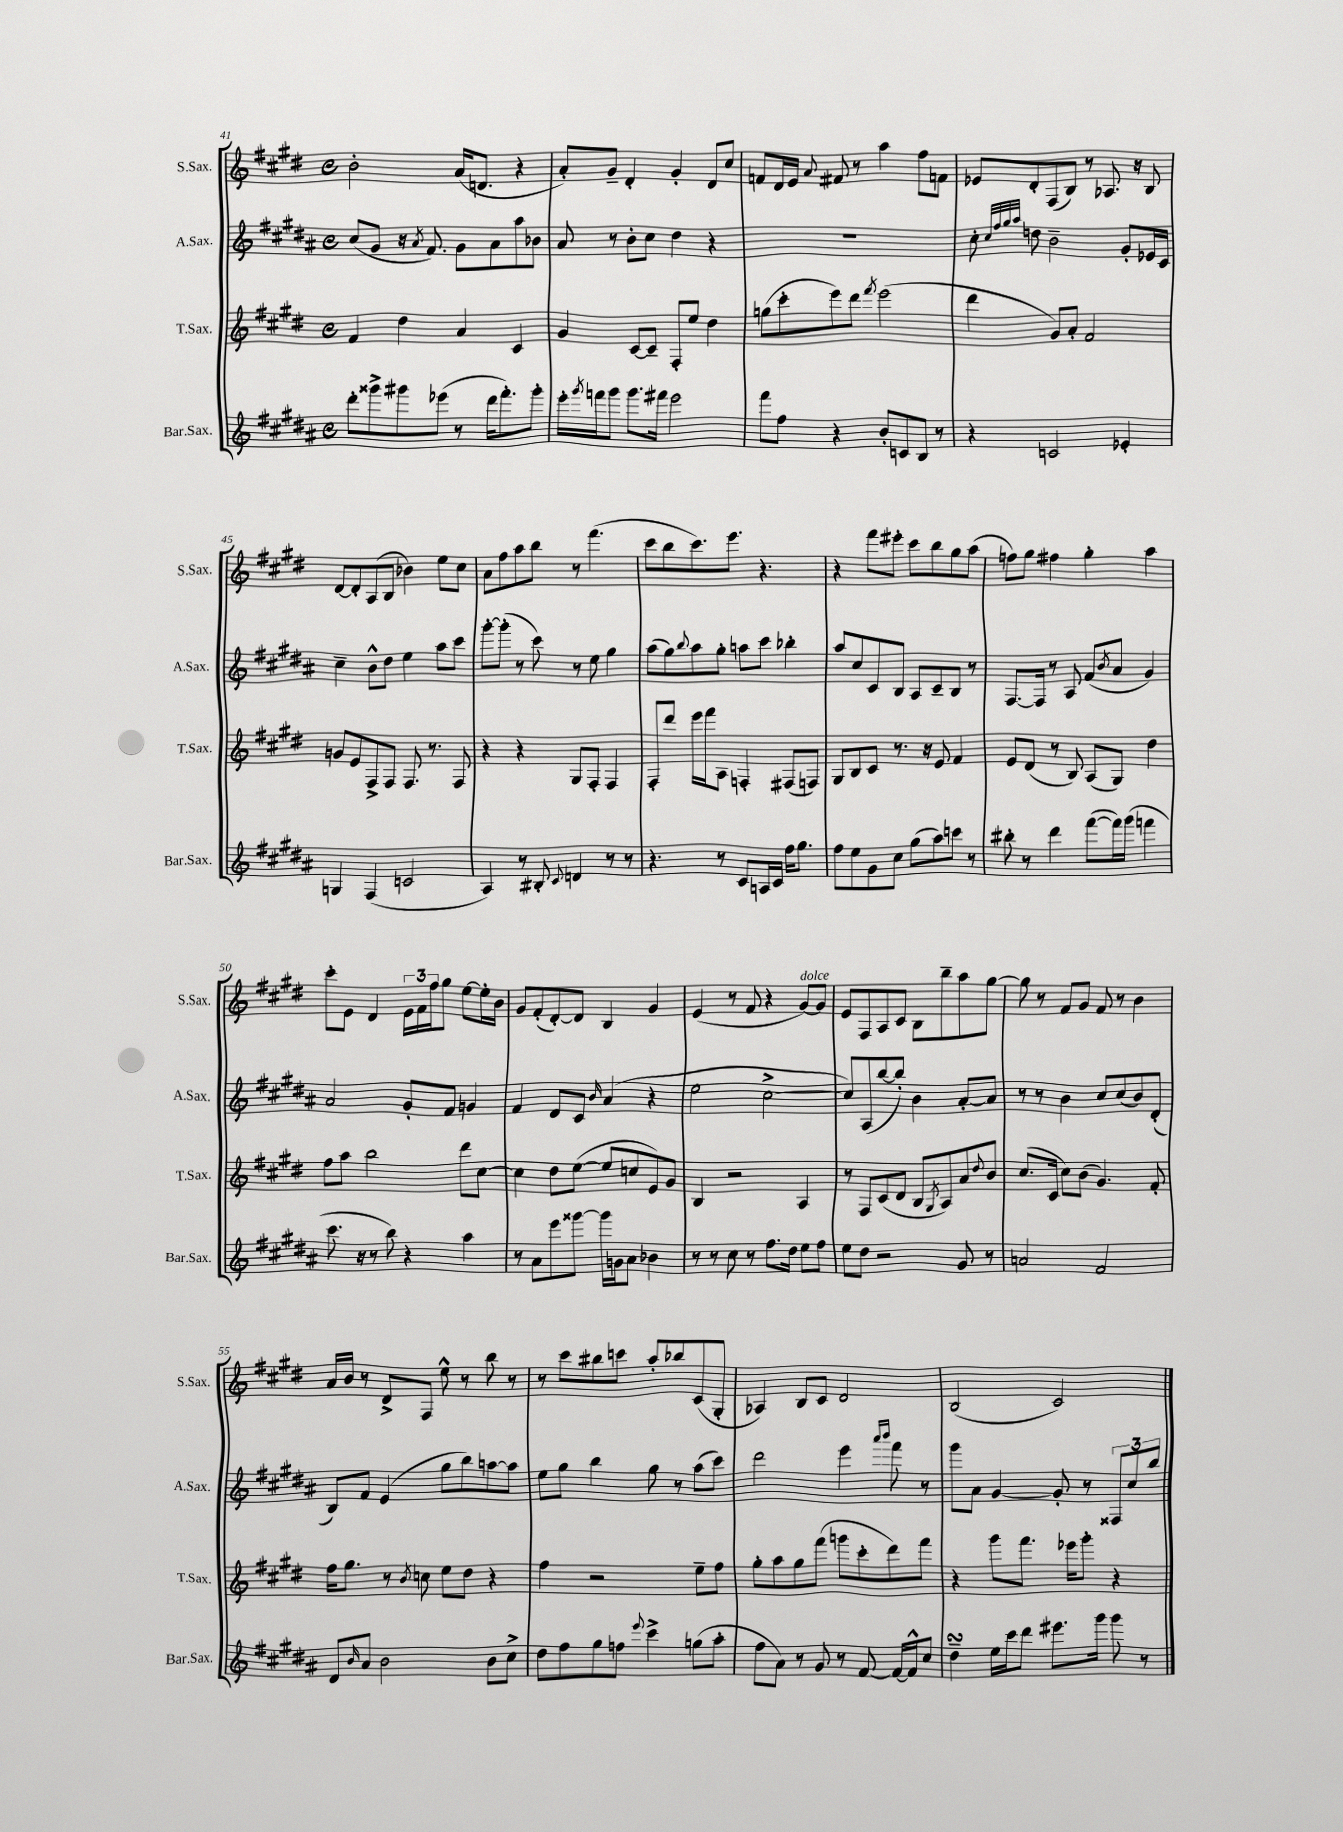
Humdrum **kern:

**kern	**kern	**kern	**kern
*part4	*part3	*part2	*part1
*staff4	*staff3	*staff2	*staff1
*I"Bar.Sax.	*I"T.Sax.	*I"A.Sax.	*I"S.Sax.
*I'Bar.Sax.	*I'T.Sax.	*I'A.Sax.	*I'S.Sax.
*clefG2	*clefG2	*clefG2	*clefG2
*k[f#c#g#d#a#]	*k[f#c#g#d#]	*k[f#c#g#d#a#]	*k[f#c#g#d#]
*M4/4	*M4/4	*M4/4	*M4/4
*met(c)	*met(c)	*met(c)	*met(c)
=41	=41	=41	=41
8ddd#'\L	4f#/	(8cc#/L	2b'\
8ggg##X^\	.	8g#/J	.
8ggg#X\	4dd#\	16r	.
.	.	8qa#/	.
.	.	8.f#/)	.
(8eee-X\J	.	.	.
8r	4a/	8g#\L	(16a/KL
.	.	.	8.dn/J
16ddd#\KL	.	8a#\	.
8.fff#'\)	.	.	.
.	4c#/	8aa#\	4r
8ggg#'\J	.	8b-X\J	.
=42	=42	=42	=42
16eee'\LL	4g#/	8a#/	8a'/L)
8qggg#/	.	.	.
16fffn\J	.	.	.
8ggg#\J	.	8r	8g#~/J
8.ggg#\L	[8c#/L	8b'\L	4d#'/
.	8c#~/J]	8cc#\J	.
16fff#X\Jk	.	.	.
2eee\	8F#'/L	4dd#\	4g#'/
.	8ee/J	.	.
.	4dd#\	4r	8d#/L
.	.	.	8cc#/J
=43	=43	=43	=43
8fff#\L	(8ggn\L	1r	8fn/L
8ff#\J	8ccc#'\	.	16d#/L
.	.	.	16e/JJ
.	.	.	8qqa/
4r	8eee\)	.	8f#X/
.	8ddd#\J	.	8r
.	8qfff#/	.	.
8b'/L	(2eee\	.	4aa\
8cn/	.	.	.
8B/J	.	.	8ff#\L
8r	.	.	8fn\J
=44	=44	=44	=44
4r	4ddd#\	8cc#'\	8e-X/L
.	.	32qqcc#/LLL	.
.	.	32qqff#/	.
.	.	32qqgg#/	.
.	.	32qqaa#/JJJ	.
.	.	8ddn\	8d#'/
2cn/	8g#/L)	2b~\	(8F#/
.	8a'/J	.	8B/J)
.	2f#/	.	8r
.	.	.	8.A-X/
4e-X'/	.	8g#'/L	.
.	.	.	16r
.	.	16e-X/L	8B/
.	.	16c#/JJ	.
!!LO:LB:g=z
=45	=45	=45	=45
4Gn/	8gn/L	4cc#~\	[8d#/L
.	8e/	.	8d#'/]
(4F#/	8F#^/	8b^^\L	(8A/
.	8F#/J	8dd#\J	8B/J
2cn/	8.F#/	4ee\	4b-X\)
.	8.r	.	.
.	.	8aa#\L	8ee\L
.	8F#/	8ccc#\J	8cc#\J
=46	=46	=46	=46
4A#/)	4r	[8ggg#'\L	8a\L
.	.	(8ggg#'\J]	8ff#\
8r	4r	8r	8aa\
8B#X'/	.	8ccc#\)	8bb\J
8qqc#/	.	.	.
4dn/	8G#/L	8r	8r
.	8F#'/J	8ee\	(4.fff#\
8r	4F#/	4gg#\	.
8r	.	.	.
=47	=47	=47	=47
4.r	8F#'/L	(8aa#\L	8ccc#\L
.	8ddd#/J	8gg#\)	8bb\
.	.	8qqbb/	.
.	16eee\LL	8aa#\	8.ccc#\)
.	16fff#\J	.	.
8r	8A\J	8gg#'\J	.
.	.	.	8.eee\J
8c#/L	4Fn'/	8aan\L	.
16An/L	.	8ccc#\J	4.r
16c#/JJ	.	.	.
16ff#\KL	(8F#X/L	4bb-X'\	.
8.gg#\J	.	.	.
.	8Fn/J)	.	.
=48	=48	=48	=48
8ff#\L	8G#/L	8aa#/L	4r
8ee\	8B/	8cc#/	.
8g#\	8c#/J	8c#/	8fff#\L
8cc#\J	8.r	8B/J	8eee#X'\J
(8gg#\L	.	8A#/L	8ccc#\L
.	16r	.	.
8aa#\)	8e/	8c#~/	8bb\
8cccn\J	4f#/	8B/J	8gg#\
8r	.	8r	(8aa\J
=49	=49	=49	=49
8bb#X'\	8e/L	[8.F#/L	8ffn\L)
8r	(8d#/J	.	8gg#\J
.	.	16F#/Jk]	.
4ddd#\	8r	8r	4ff#X\
.	8B/)	8A#/	.
([8fff#\L	(8A/L	(8f#/L	4gg#'\
.	.	8qb/	.
16fff#\L])	8G#/J)	8a#/J	.
(16ggg#\JJ	.	.	.
4fffn\	4dd#\	4g#/)	4aa\
!!LO:LB:g=z
=50	=50	=50	=50
8.ccc#\	8ff#\L	2a#/	8ccc#'\L
.	8aa\J	.	8e\J
16r	.	.	.
8r	2bb\	.	4d#/
8bb\)	.	.	.
4r	.	8g#'/L	24e\LL
.	.	.	24f#\
.	.	.	24ff#\J
.	.	8f#/J	8gg#\J
4aa#\	8ddd#\L	4gn/	[8ee\L
.	[8cc#\J	.	16ee'\L]
.	.	.	16b\JJ
=51	=51	=51	=51
8r	4cc#\]	4f#/	8g#/L
8a#\L	.	.	(8f#'/
8eee\	8dd#\L	8d#/L	[8d#'/)
[8ggg##X\J	([8ee\J	8c#/J	8d#/J]
.	.	16qqb/	.
16ggg##\LL]	8ee/L]	(4a#/	4B/
16gn\J	.	.	.
8a#\J	8ccn/	.	.
4b-X\	8e/)	4r	4g#/
.	8g#/J	.	.
=52	=52	=52	=52
8r	4B/	2ee\	(4e/
8r	.	.	.
8cc#\	2r	.	8r
8r	.	.	8f#/
8.ff#\L	.	[2cc#^\	4r
16dd#\Jk	.	.	.
!	!	!	!LO:TX:a:i:t=dolce
8ee\L	4A/	.	[8g#/L)
8ff#\J	.	.	8g#/J]
=53	=53	=53	=53
8ee\L	8r	8cc#/L])	8e/L
8dd#\J	8F#/L	(8A#/	8F#/
2r	(8c#/	[8bb/	8A/
.	8d#/J	8bb'/J])	8c#/J
.	8B/L	4b\	8B\L
.	8qG#/	.	.
.	8A/)	.	8bb~\
8g#/	8a/	[8a#'/L	8aa\
.	8qqdd#/	.	.
8r	8b/J	8a#/J]	[8gg#\J
=54	=54	=54	=54
2an/	(8.cc#/L	8r	8gg#\]
.	.	8r	8r
.	16c#/Jk	.	.
.	8cc#\L)	4b\	8f#/L
.	(8b\J	.	8g#/J
2f#/	4.g#/)	8cc#/L	8f#/
.	.	(8cc#/	8r
.	.	8b/)	4b\
.	8f#'/	(8d#'/J	.
!!LO:LB:g=z
=55	=55	=55	=55
8d#/L	16ff#\KL	8B/L)	16a/LL
.	8.gg#\J	.	16b/JJ
16qqb/	.	.	.
8a#/J	.	8f#/J	8r
2b\	8r	(4e/	8d#^/L
.	8qb/	.	.
.	8ccn\	.	8F#/J
.	8ee\L	8gg#\L	8ee^^\
.	8dd#\J	8bb\)	8r
8b\L	4r	[8aan\	8bb\
8cc#^\J	.	8aa\J]	8r
=56	=56	=56	=56
8dd#\L	4ff#\	8ee\L	8r
8ff#\	.	8gg#\J	8ccc#\L
8gg#\	2r	4bb\	8bb#X\
8ffn\J	.	.	8cccn\J
8qqeee/	.	.	.
4ccc#^\	.	8gg#\	8aa'/L
.	.	8r	8bb-X/
(8ggn\L	8ee~\L	(8aa#\L	(8c#/
8aa#'\J	8ff#\J	8ccc#\J)	8G#'/J
=57	=57	=57	=57
8ff#\L	8gg#'\L	2ddd#\	4A-X/)
8a#\J)	8aa\	.	.
8r	8gg#\	.	8B/L
8g#/	(8fff#\J	.	8c#/J
8r	8gggn\L	4eee\	2d#/
[8f#/	8ccc#'\	.	.
.	.	16qqaaa#/LL	.
.	.	16qqbbb/JJ	.
16f#/LL_	8ddd#\)	8fff#\	.
16f#^^/J]	.	.	.
8cc#/J	8fff#\J	8r	.
=58	=58	=58	=58
4dd#sSsS~\	4r	8ggg#\L	(2B/
.	.	8a#\J	.
16ee\LL	8ggg#\L	[4g#/	.
16ccc#\J	.	.	.
8ddd#\J	8.fff#\J	.	.
8.eee#X\L	.	8g#'/]	2c#/)
.	16eee-X\KL	.	.
.	8ggg#'\J	8r	.
16ggg#\Jk	.	.	.
8ggg#\	4r	12F##X/L	.
.	.	12cc#/	.
8r	.	.	.
.	.	12bb/J	.
==	==	==	==
*-	*-	*-	*-
